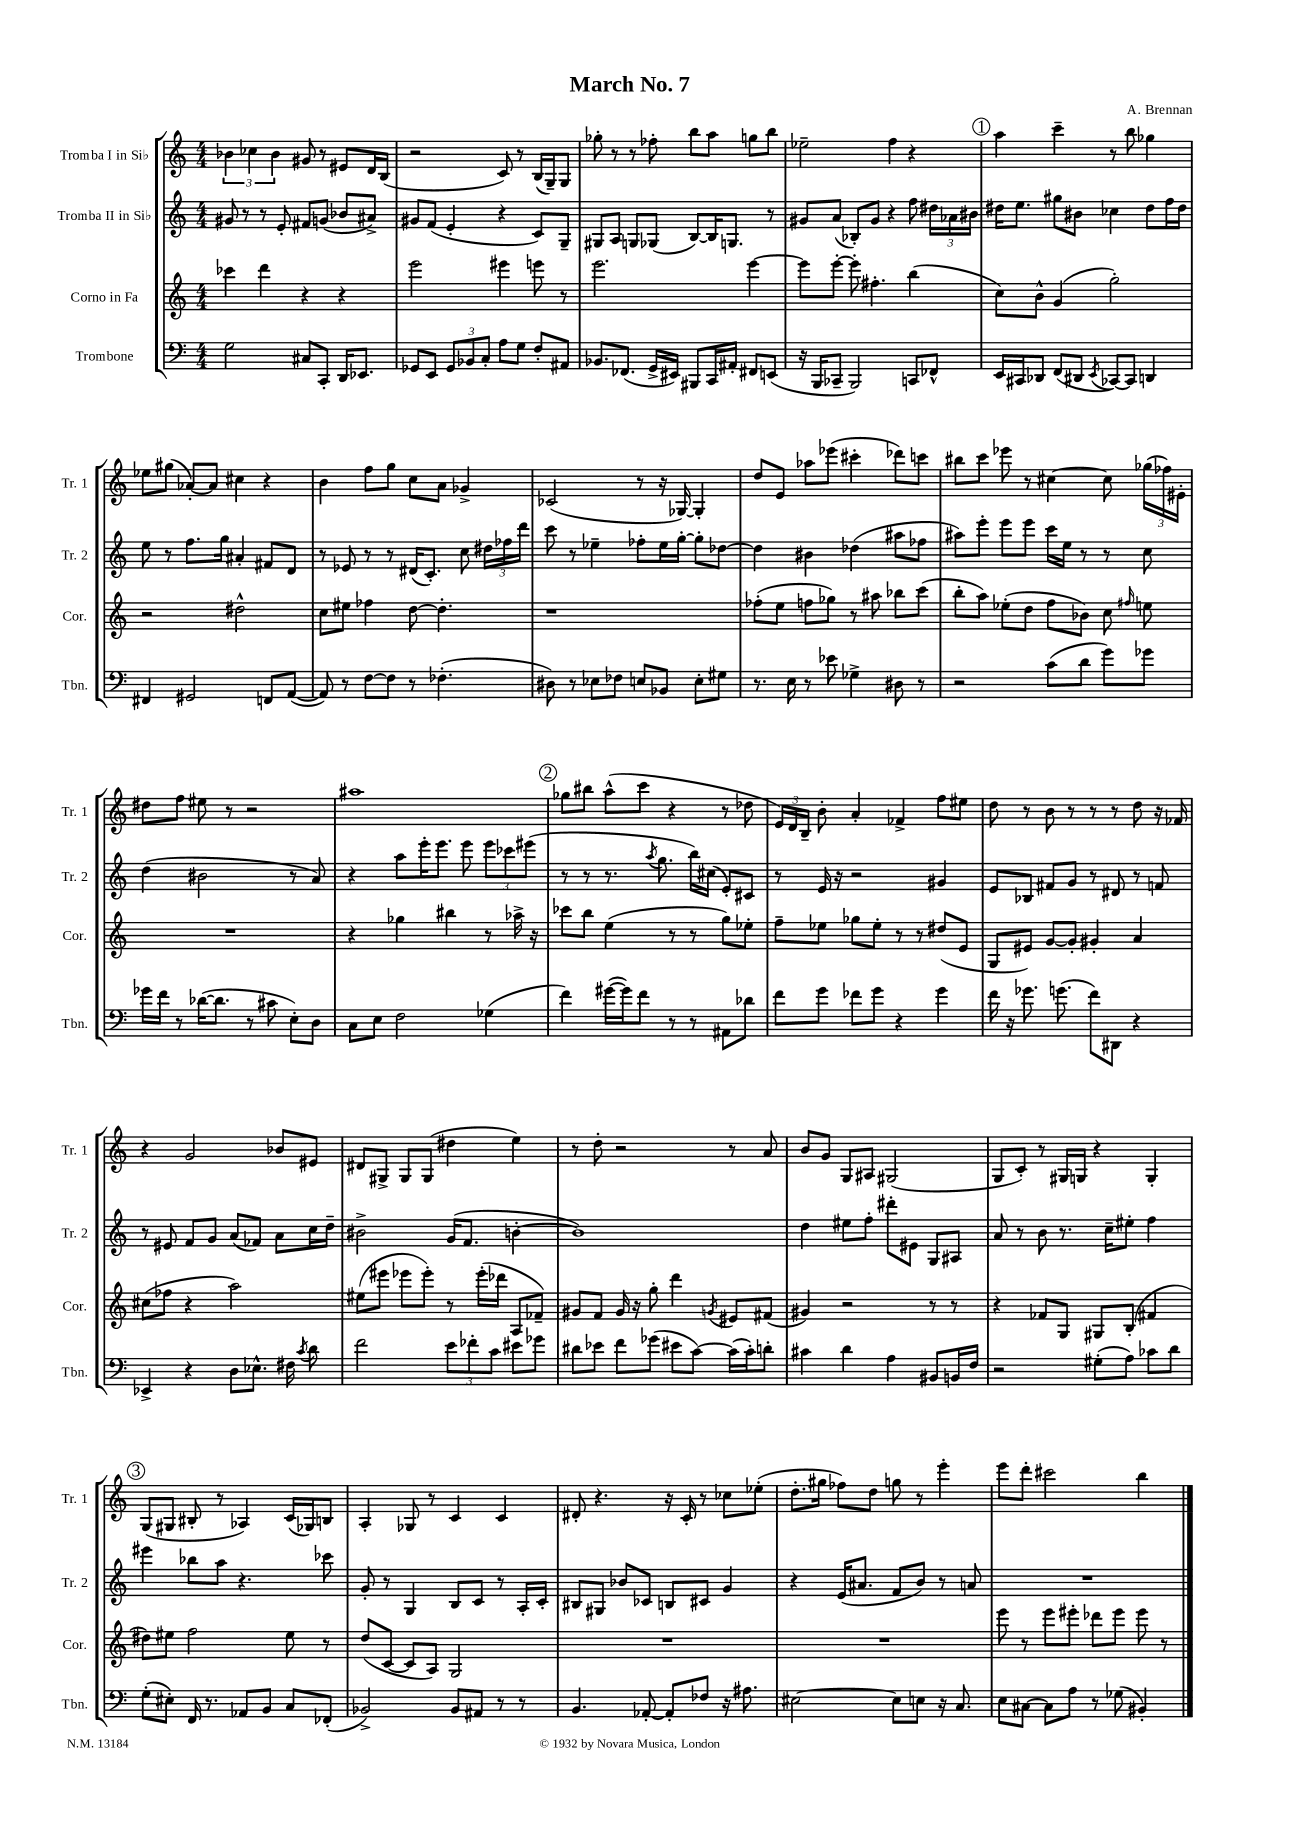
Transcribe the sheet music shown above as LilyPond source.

\header { title = "March No. 7" composer = "A. Brennan" }
<<
\new StaffGroup <<
\new Staff = "s0" \with { instrumentName = "Tromba I in Sib" shortInstrumentName = "Tr. 1" } {
    \clef treble \key c \major \numericTimeSignature \time 4/4
    \autoBeamOff \tuplet 3/2 { bes'4 ces''4 bes'4 } gis'8 r8 eis'8[ d'16 b16]( |
    r2 c'8) r8 b16[( g16--) g8] |
    ges''8-. r8 r8 fes''8-. b''8[ a''8] g''8[ b''8] |
    ees''2-- f''4 r4 |
    \mark \markup { \circle "1" } a''4 c'''4-- r8 b''8 ges''4 |
    ees''8[ gis''8]( aes'8[~-.) aes'8] cis''4 r4 |
    b'4 f''8[ g''8] c''8[ a'8] ges'4-> |
    ces'2( r8 r16 ges16~) ges4-. |
    d''8[ e'8] aes''8[ ees'''8]( cis'''4-. des'''8[) c'''8] |
    bis''8[ c'''8] ees'''8 r8 cis''4~ cis''8 \tuplet 3/2 { ges''16[( fes''16) eis'16]-. } |
    dis''8[ f''8] eis''8 r8 r2 |
    ais''1 |
    \mark \markup { \circle "2" } ges''8[ bis''8] a''8[-^( c'''8] r4 r8 des''8 |
    \tuplet 3/2 { e'16[) d'16 b16]-- } b'8-. a'4-. fes'4-> f''8[ eis''8] |
    d''8 r8 b'8 r8 r8 r8 d''8 r16 fes'16 |
    r4 g'2 bes'8[ eis'8] |
    dis'8[ gis8]-> gis8[ gis8]( dis''4 e''4) |
    r8 d''8-. r2 r8 a'8 |
    b'8[ g'8] g8[ ais8] gis2( |
    g8[ c'8]-.) r8 gis16[ g16] r4 g4-. |
    \mark \markup { \circle "3" } g8[( gis8] bis8-. r8 aes4) c'16[( ges16) b8] |
    a4-. ges8 r8 c'4 c'4 |
    dis'8-. r4. r16 c'16-. r8 ces''8[ ees''8]-.( |
    d''8.[-. gis''16] fes''8[) d''8] g''8 r8 e'''4-. |
    e'''8[ d'''8]-. cis'''2 b''4 \bar "|." |
}
\new Staff = "s1" \with { instrumentName = "Tromba II in Sib" shortInstrumentName = "Tr. 2" } {
    \clef treble \key c \major \numericTimeSignature \time 4/4
    \autoBeamOff gis'8 r8 r8 e'8-. fis'8[ g'8]( bes'8[ ais'8]->) |
    gis'8[ f'8]( e'4-. r4 c'8[) g8]-- |
    gis8[ a8] g8[ ges8]( b8[~) b16 g8.] r8 |
    gis'8[ a'8]( bes8[-.) gis'8] r4 f''8 \tuplet 3/2 { dis''16[ aes'16 bis'16] } |
    \mark \markup { \circle "1" } dis''16[ e''8.] gis''8[ bis'8] ces''4 dis''8[ f''16 dis''16] |
    e''8 r8 f''8.[ g''16] ais'4-. fis'8[ d'8] |
    r8 ees'8 r8 r8 dis'16[( c'8.]-.) c''8 \tuplet 3/2 { dis''16[ fes''16 d'''16] } |
    c'''8 r8 ees''4-- fes''8[-. ees''16 g''16]~-. g''8[-. des''8]~ |
    des''4 bis'4 des''4( ais''8[ fes''8] |
    ais''8[) e'''8]-. e'''8[ e'''8] c'''16[ e''16] r8 r8 c''8 |
    d''4( bis'2 r8 a'8) |
    r4 a''8[ e'''16-. e'''8.] e'''8 \tuplet 3/2 { e'''8[ ces'''8 eis'''8]( } |
    \mark \markup { \circle "2" } r8 r8 r8. \acciaccatura { a''8 } g''8. b''16[) cis''16]( e'8[-.) cis'8] |
    r8 e'16 r16 r2 gis'4 |
    e'8[ bes8] fis'8[ g'8] r8 dis'8 r8 f'8 |
    r8 eis'8 f'8[ g'8] a'8[( fes'8]) a'8[ c''16 d''16]-- |
    bis'2-> g'16[( f'8.] b'4~-. |
    b'1) |
    d''4 eis''8[ f''8]-. dis'''8[-. eis'8] g8[ ais8] |
    a'8 r8 b'8 r8. c''16[-- eis''8]-. f''4 |
    \mark \markup { \circle "3" } eis'''4 bes''8[ a''8] r4. ces'''8 |
    g'8-. r8 g4 b8[ c'8] r8 a16[-. c'16]-. |
    bis8[ gis8] bes'8[ ces'8] b8[ cis'8] g'4 |
    r4 e'16[( ais'8.] f'8[ b'8]) r8 a'8 |
    R1 \bar "|." |
}
\new Staff = "s2" \with { instrumentName = "Corno in Fa" shortInstrumentName = "Cor." } {
    \clef treble \key c \major \numericTimeSignature \time 4/4
    \autoBeamOff ces'''4 d'''4 r4 r4 |
    e'''2 eis'''4 e'''8 r8 |
    e'''2. e'''4~ |
    e'''8[ e'''8]~-. e'''8-. fis''4.-. b''4( |
    \mark \markup { \circle "1" } c''8[) b'8]-^ g'4( g''2-.) |
    r2 dis''2-^ |
    c''8[ eis''8] fes''4 d''8~ d''4.-. |
    r1 |
    fes''8[-.( e''8] f''8[ ges''8]) r8 ais''8 bes''8[ c'''8]( |
    b''8[-. a''8]) ees''8[-.( d''8] f''8[ bes'8]) c''8 \grace { fis''16 } e''8 |
    R1 |
    r4 ges''4 bis''4 r8 aes''16-> r16 |
    \mark \markup { \circle "2" } ces'''8[ b''8] e''4( r8 r8 g''8[) ees''8]-. |
    f''8[-- ees''8] ges''8[ ees''8]-. r8 r8 dis''8[( e'8] |
    g8[ eis'8]) g'8[~ g'8]-. gis'4-. a'4 |
    cis''8[( fes''8] r4 a''2) |
    eis''8[( eis'''8] ees'''8[ ees'''8]-.) r8 ees'''16[-.( des'''16] a8[ fes'8]--) |
    gis'8[ f'8] gis'16 r16 g''8-. d'''4 \acciaccatura { g'8 } eis'8[ fis'8]( |
    gis'4) r2 r8 r8 |
    r4 fes'8[ g8] gis8[ b8]-.( fis'4 |
    \mark \markup { \circle "3" } dis''8[) eis''8] f''2 eis''8 r8 |
    d''8[( c'8]~ c'8[ a8]) g2 |
    R1 |
    R1 |
    e'''8 r8 e'''8[ eis'''8]-. des'''8[ eis'''8] eis'''8 r8 \bar "|." |
}
\new Staff = "s3" \with { instrumentName = "Trombone" shortInstrumentName = "Tbn." } {
    \clef bass \key c \major \numericTimeSignature \time 4/4
    \autoBeamOff g2 cis8[ c,8]-. d,16[ ees,8.] |
    ges,8[ e,8] \tuplet 3/2 { ges,8[ bes,8 c8]-. } a8[ g8] f8[-. ais,8] |
    bes,8.[ fes,8.]( g,16[-> eis,16]) bis,,8[ c,16 ais,16]-. fis,8[ e,8]( |
    r16 b,,16[ ces,8]-- b,,2) c,8[ fes,8]-^ |
    \mark \markup { \circle "1" } e,16[ cis,16 des,8] f,8[( dis,8] \acciaccatura { e,8 } ces,8[~) ces,8] d,4 |
    fis,4 gis,2 f,8[ a,8]~( |
    a,8) r8 f8[~ f8] r8 fes4.-.( |
    dis8) r8 ees8[ fes8] e8[ bes,8] e8[-. gis8] |
    r8. e16 r8 ees'8 ges4-> dis8 r8 |
    r2 c'8[( d'8] g'8[) ges'8] |
    ges'16[ f'16] r8 des'16[~( des'8.] r8 cis'8 e8[-.) d8] |
    c8[ e8] f2 ges4( |
    \mark \markup { \circle "2" } f'4) gis'16[~( gis'16) f'8] r8 r8 ais,8[ des'8] |
    f'8[ g'8] fes'8[ g'8] r4 g'4 |
    f'16 r16 ges'8. g'8.( f'8[) dis,8] r4 |
    ees,4-> r4 d8[ ees8.]-^ fis16 \acciaccatura { c'8 } d'8 |
    f'2 \tuplet 3/2 { e'8[ fes'8-. c'8] } eis'8[ ges'8] |
    dis'8[ ees'8] f'8[ ges'8]( eis'8[ c'8]~) c'16[( c'16-.) d'8]-. |
    cis'4 d'4 a4 bis,8[ b,16 f16] |
    r2 gis8[-.( a8]) ces'8[ d'8] |
    \mark \markup { \circle "3" } g8[-.( eis8]-.) f,16 r8. aes,8[ b,8] c8[ fes,8]-.( |
    bes,2->) bes,8[ ais,8] r8 r8 |
    b,4. aes,8~-. aes,8[-. fes8] r16 ais8. |
    eis2~ eis8[ e8] r16 c8. |
    e8[ cis8]~ cis8[ a8] r8 ges8( bis,4-.) \bar "|." |
}
>>
>>
\layout { \context { \Score \remove "Bar_number_engraver" } }
